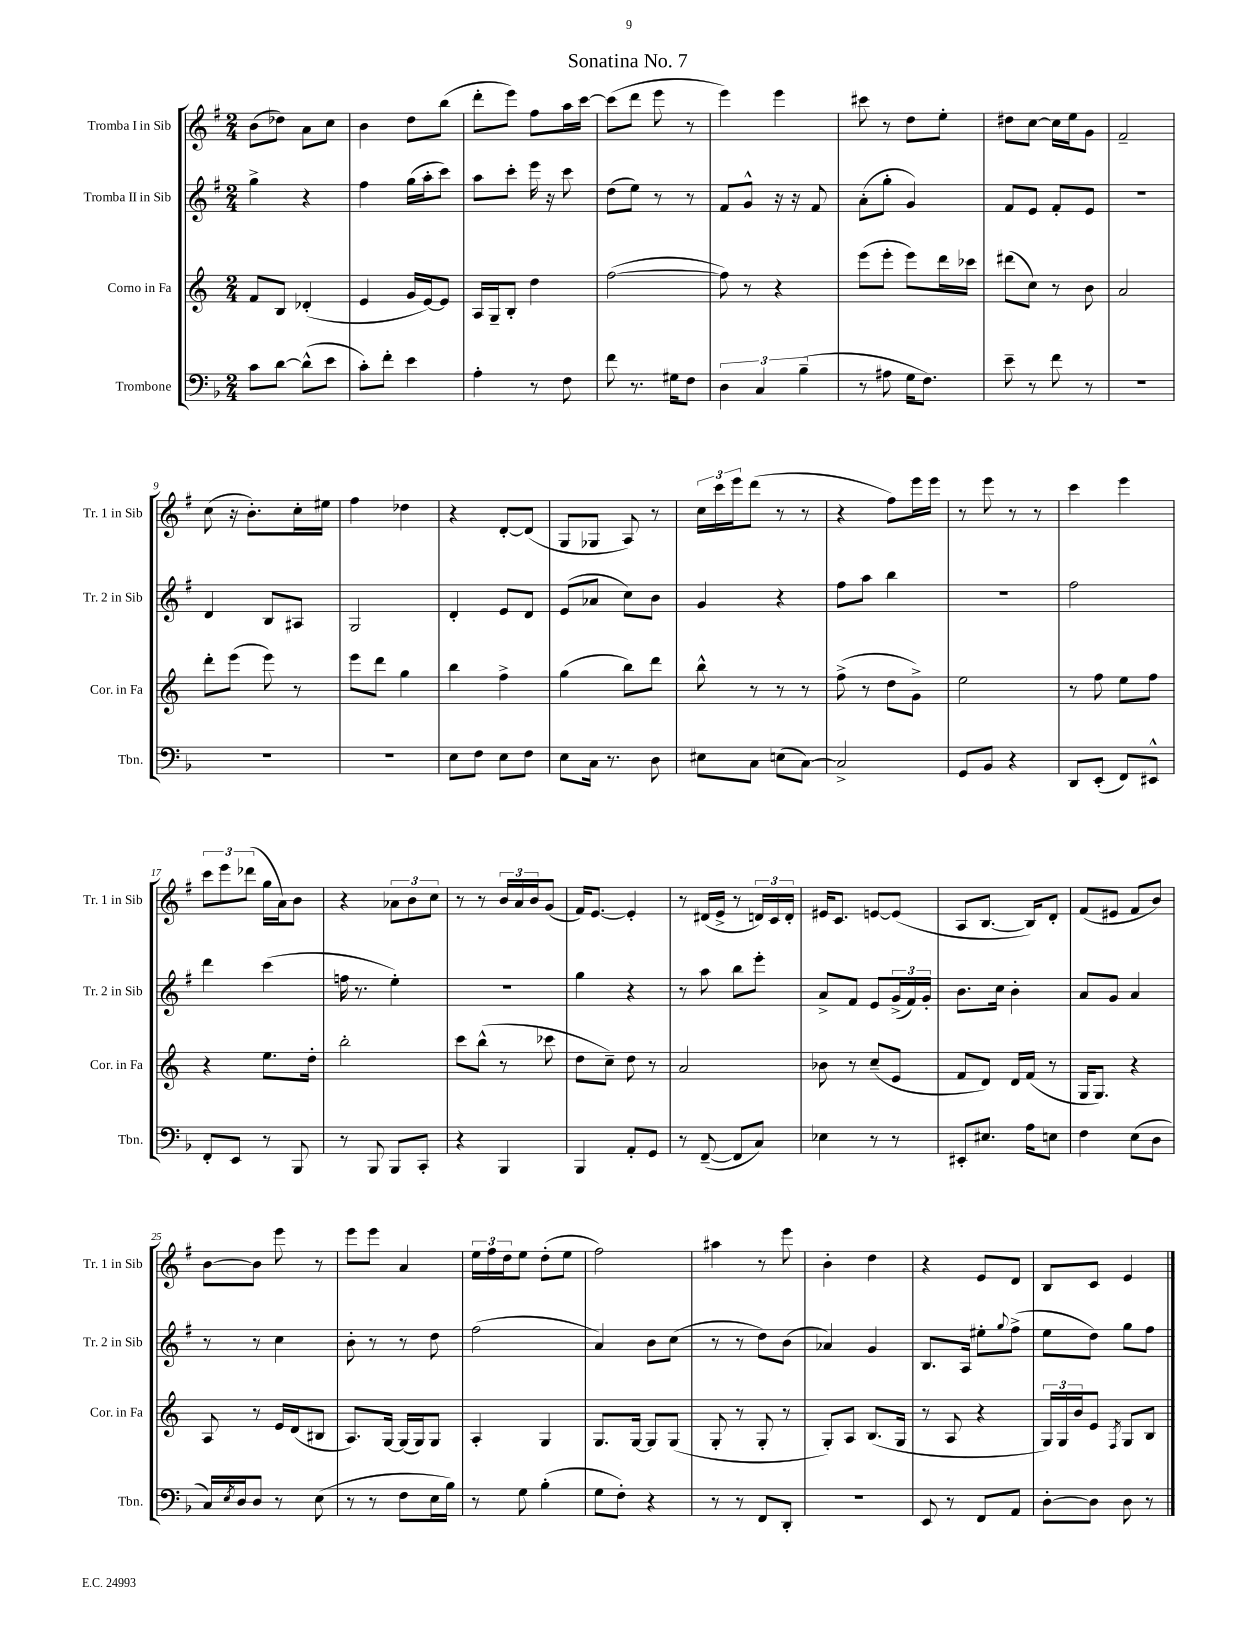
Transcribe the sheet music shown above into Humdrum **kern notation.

**kern	**kern	**kern	**kern
*staff4	*staff3	*staff2	*staff1
*clefF4	*clefG2	*clefG2	*clefG2
*k[b-]	*k[]	*k[f#]	*k[f#]
*M2/4	*M2/4	*M2/4	*M2/4
8c	8f	4gg^	(8b
[8d	8B	.	8dd-)
(8d^^]	(4d-'	4r	8a
8e	.	.	8cc
=	=	=	=
8c')	4e	4ff#	4b
8f'	.	.	.
4e	16g	(16gg	8dd
.	[16e)	16aa'	.
.	8e]	8ccc)	(8bb
=	=	=	=
4A'	16A	8aa	8ddd'
.	16G~	.	.
.	8B'	8ccc'	8eee)
8r	4dd	16eee	8ff#
.	.	16r	.
8F	.	8ccc	16aa
.	.	.	[16ccc
=	=	=	=
8f	([2ff	(8dd	(8ccc]
8.r	.	8ee)	8ddd
.	.	8r	8eee
16G#	.	.	.
8F	.	8r	8r
=	=	=	=
6D	8ff])	8f#	4eee)
.	8r	8g^^	.
6C	.	.	.
.	4r	16r	4eee
.	.	16r	.
(6B-~	.	.	.
.	.	8f#	.
=	=	=	=
8r	(8eee	(8a'	8ccc#
8A#	8eee'	8gg'	8r
16G	8eee)	4g)	8dd
8.F)	.	.	.
.	16ddd	.	8ee'
.	16ccc-	.	.
=	=	=	=
8e~	(8ddd#	8f#	8dd#
8r	8cc)	8e	[8cc
8f	8r	8f#'	16cc]
.	.	.	16ee
8r	8b	8e	8g
=	=	=	=
2r	2a	2r	2f#~
=	=	=	=
2r	8ddd'	4d	(8cc
.	(8eee	.	16r
.	.	.	8.b')
.	8eee)	8B	.
.	8r	8A#	16cc'
.	.	.	16ee#
=	=	=	=
2r	8eee	2G	4ff#
.	8ddd	.	.
.	4gg	.	4dd-
=	=	=	=
8E	4bb	4d'	4r
8F	.	.	.
8E	4ff^	8e	[8d'
8F	.	8d	(8d]
=	=	=	=
8E	(4gg	(8e	8G
16C	.	8a-	8G-
8.r	.	.	.
.	8bb)	8cc)	8A)
8D	8ddd	8b	8r
=	=	=	=
8E#	8bb^^	4g	24cc
.	.	.	24ccc
.	.	.	24eee
8C	8r	.	(8ddd
(8E	8r	4r	8r
[8C)	8r	.	8r
=	=	=	=
2C^]	(8ff^	8ff#	4r
.	8r	8aa	.
.	8dd	4bb	8ff#)
.	8g^)	.	16eee
.	.	.	16eee
=	=	=	=
8GG	2ee	2r	8r
8BB-	.	.	8eee
4r	.	.	8r
.	.	.	8r
=	=	=	=
8DD	8r	2ff#	4ccc
(8EE'	8ff	.	.
8FF)	8ee	.	4eee
8EE#^^	8ff	.	.
=	=	=	=
8FF'	4r	4ddd	12ccc
.	.	.	12eee
8EE	.	.	.
.	.	.	(12ddd-
8r	8.ee	(4ccc	16gg
.	.	.	16a)
8BBB-	.	.	8b
.	16dd'	.	.
=	=	=	=
8r	2bb'	16ff	4r
.	.	8.r	.
8BBB-	.	.	.
8BBB-	.	4ee')	12a-
.	.	.	12b
8CC'	.	.	.
.	.	.	12cc
=	=	=	=
4r	8ccc	2r	8r
.	(8bb^^	.	8r
4BBB-	8r	.	24b
.	.	.	24a
.	.	.	24b
.	8ccc-	.	(8g
=	=	=	=
4BBB-	8dd	4gg	16f#)
.	.	.	[8.e
.	8cc~)	.	.
8AA'	8dd	4r	4e']
8GG	8r	.	.
=	=	=	=
8r	2a	8r	8r
([8FF~	.	8aa	(16d#
.	.	.	16e^
8FF]	.	8bb	8r
8C)	.	8eee'	24d)
.	.	.	24c
.	.	.	24d'
=	=	=	=
4E-	8b-	8a^	16e#
.	.	.	8.c
.	8r	8f#	.
8r	(8cc~	8e	[8e
8r	8e	(24g^	(8e]
.	.	24f#)	.
.	.	24g'	.
=	=	=	=
8EE#'	8f	8.b	8A
8.E#	8d)	.	[8.B
.	.	16cc	.
.	16d	4b'	.
16A	(16f	.	16B])
8E	8r	.	8d'
=	=	=	=
4F	16G	8a	(8f#
.	8.G)	.	.
.	.	8g	8e#
(8E	4r	4a	8f#
8D	.	.	8b)
=	=	=	=
16C)	8A	8r	[8b
8qE	.	.	.
16D	.	.	.
8D	8r	8r	8b]
8r	16e	4cc	8eee
.	(16d	.	.
(8E	8B#	.	8r
=	=	=	=
8r	8.A)	8b'	8eee
8r	.	8r	8eee
.	[16G	.	.
8F	(16G]	8r	4a
.	16G)	.	.
16E	8G	8dd	.
16B-)	.	.	.
=	=	=	=
8r	4A'	(2ff#	24ee
.	.	.	24ff#
.	.	.	24dd
8G	.	.	8ee
(4B-'	4G	.	(8dd'
.	.	.	8ee
=	=	=	=
8G	8.G	4a)	2ff#)
8F')	.	.	.
.	[16G	.	.
4r	8G]	8b	.
.	(8G	(8cc	.
=	=	=	=
8r	8G'	8r	4aa#
8r	8r	8r	.
8FF	8G'	8dd)	8r
8DD'	8r	(8b	8eee
=	=	=	=
2r	8G')	4a-)	4b'
.	8A	.	.
.	(8.B	4g	4dd
.	16G	.	.
=	=	=	=
8EE	8r	8.B	4r
8r	8A	.	.
.	.	16A	.
8FF	4r	8ee#'	8e
.	.	8qqgg	.
8AA	.	(8ff#^	8d
=	=	=	=
[8D'	24G)	8ee	8B
.	24G	.	.
.	24b	.	.
8D]	8e	8dd)	8c
.	8qF	.	.
8D	8G	8gg	4e
8r	8B	8ff#	.
==	==	==	==
*-	*-	*-	*-
